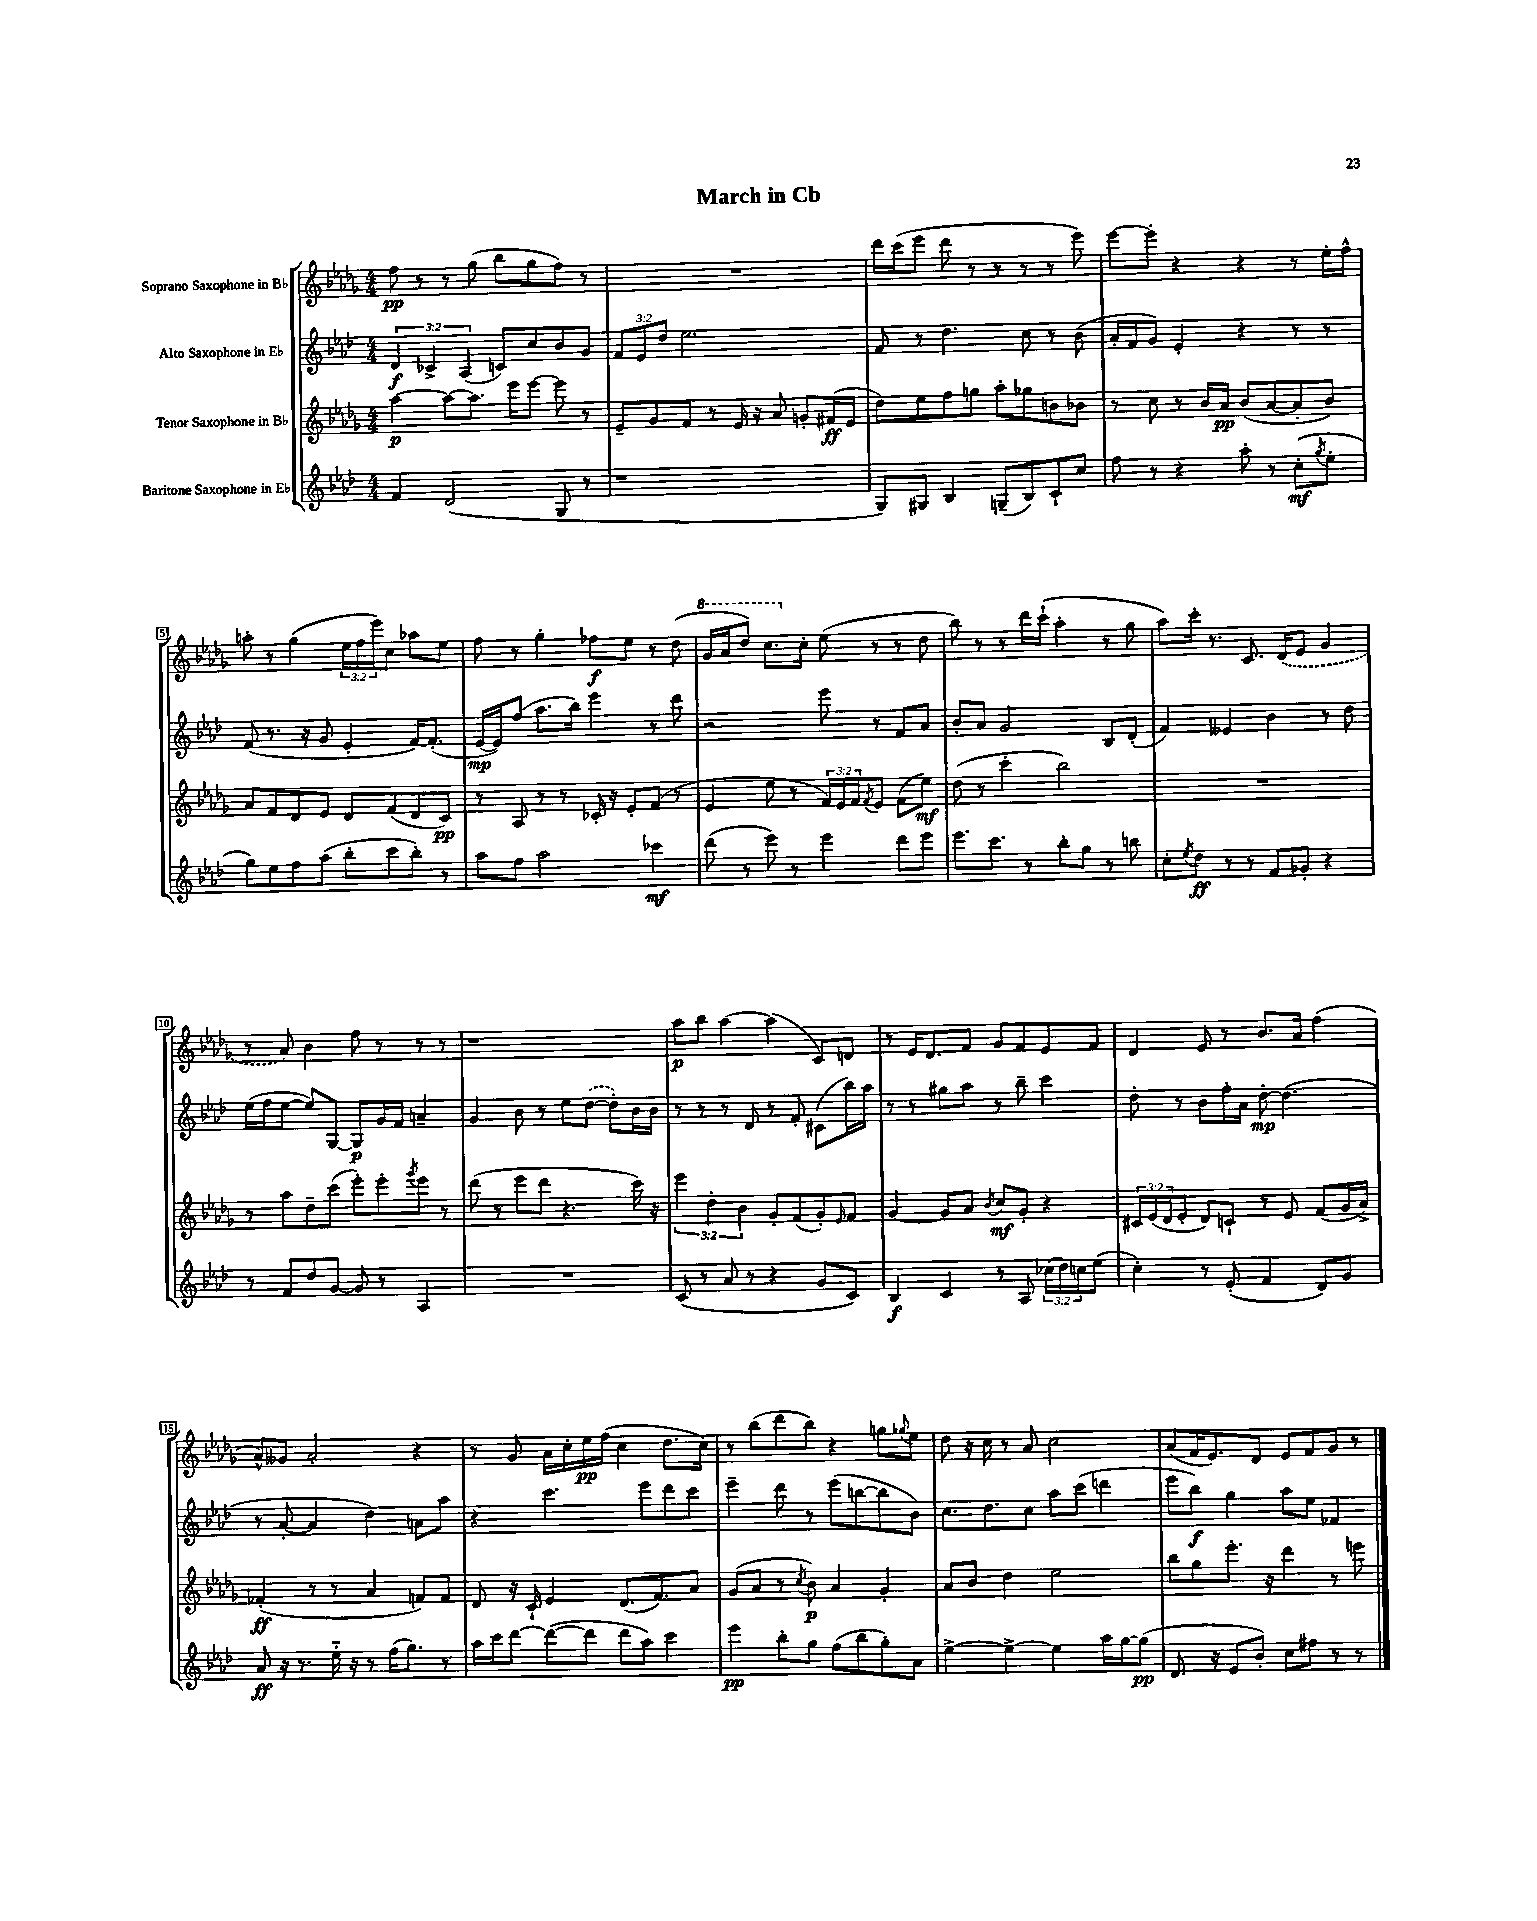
\header { title = "March in Cb" }
<<
\new StaffGroup <<
\new Staff = "s0" \with { instrumentName = "Soprano Saxophone in Bb" } {
    \clef treble \key des \major \numericTimeSignature \time 4/4 \override Staff.TupletNumber.text = #tuplet-number::calc-fraction-text
    f''8\pp r8 r8 ges''8( bes''8 ges''8 f''8) r8 |
    R1 |
    des'''16 c'''16( ees'''8 des'''8 r8 r8 r8 r8 ees'''8) |
    ees'''8~ ees'''8-. r4 r4 r8 ees''16-. f''16-^ |
    a''8-. r8 ges''4( \tuplet 3/2 { ees''16 f''16 ees'''16) } c''8 aes''8 ees''8 |
    f''8 r8 ges''4-. fes''8\f ees''8 r8 des''8( |
    \ottava #1 ges''16 aes''16 des'''8) c'''8. \ottava #0 c''16-. ees''8( r8 r8 des''8 |
    bes''8) r8 r8 des'''16 c'''16-!( aes''4-. r8 ges''8 |
    aes''8) c'''16-. r8. c'8. \once \slurDashed des'16( ees'8 ges'4 |
    r8 aes'8) bes'4 f''8 r8 r8 r8 |
    r1 |
    aes''8\p bes''8 aes''4~ aes''4( c'8) d'8 |
    r8 ees'16 des'8. f'8 ges'8 f'8 ees'8 f'8 |
    des'4 ees'8 r8 bes'8. aes'16 f''4( |
    aes'8-^) geses'8 aes'2-. r4 |
    r8 ges'8 aes'16 c''16-. ees''16\pp f''16( c''4 des''8. c''16) |
    r8 bes''8( des'''8 bes''8) r4 g''8 \appoggiatura { ges''8 } ees''8 |
    des''8 r16 c''16 r8 aes'8 c''2 |
    aes'8( f'16 ees'8.) des'8 ees'8 f'8 ges'8 r8 \bar "|." |
}
\new Staff = "s1" \with { instrumentName = "Alto Saxophone in Eb" } {
    \clef treble \key aes \major \numericTimeSignature \time 4/4 \override Staff.TupletNumber.text = #tuplet-number::calc-fraction-text
    \tuplet 3/2 { des'4\f ces'4-> aes4( } c'8) c''8 bes'8 g'8 |
    \tuplet 3/2 { f'8 ees'8 des''8 } ees''2. |
    f'8 r8 des''4. c''8 r8 bes'8( |
    aes'16-. f'16 g'8) ees'4-. r4 r8 r8 |
    f'8( r8. r16 g'8 ees'4-. f'16~) f'8.-.( |
    ees'16~\mp ees'16) f''8( aes''8. bes''16) ees'''4 r8 des'''8 |
    r2 ees'''8 r8 f'8 aes'8 |
    bes'8-. aes'8 g'2 bes8 des'8-.( |
    f'4) eeses'4 bes'4 r8 des''8 |
    ees''16( f''16 ees''8~ ees''8) g8~ g8\p g'16 f'16 a'4-- |
    g'4 bes'8 r8 ees''8 \once \slurDashed des''8~( des''8-.) bes'16 bes'16 |
    r8 r8 r8 des'8 r8 f'8-. cis'8( bes''16) aes''16 |
    r8 r8 gis''8 aes''8 r8 bes''8-- c'''4 |
    des''8-. r8 bes'8 f''16-. aes'16 des''8~-.\mp des''4.( |
    r8 aes'8~-. aes'4 des''4) a'8 aes''8 |
    r4 c'''4. ees'''8 des'''8 c'''8 |
    ees'''4-- des'''8 r8 ees'''8( b''8~ b''8 bes'8) |
    c''8. des''8. c''8 aes''8 c'''8( d'''4 |
    ees'''8 bes''8\f) g''4 aes''8 ees''8 fes'4 \bar "|." |
}
\new Staff = "s2" \with { instrumentName = "Tenor Saxophone in Bb" } {
    \clef treble \key des \major \numericTimeSignature \time 4/4 \override Staff.TupletNumber.text = #tuplet-number::calc-fraction-text
    aes''4~\p aes''8~ aes''8. ees'''16 ees'''8~ ees'''8 r8 |
    ees'8-- ges'8 f'8 r8 ees'16 r16 aes'8 g'8-. fis'16\ff( ees'16 |
    des''8) ees''8 f''8 g''8 aes''8-. ges''8 b'8 bes'8 |
    r8 c''8 r8 bes'16 aes'16\pp bes'8( aes'8~ aes'8-. bes'8) |
    aes'8 f'8 des'8 ees'8 des'8 f'8( des'8 c'8\pp) |
    r8 aes8 r8 r8 ces'16-. r16 ees'8-. f'8( r8 |
    ees'4 ees''8 r8 \tuplet 3/2 { f'16) ees'16 f'16 } \acciaccatura { f'8 } ees'8 f'8( ees''8\mf) |
    des''8( r8 c'''4-. bes''2) |
    R1 |
    r8 aes''8 des''8-- c'''8( ees'''8-.) ees'''8-. \acciaccatura { ges'''8 } ees'''8 r8 |
    des'''8( r8 ees'''8 des'''8 r4. c'''16) r16 |
    \tuplet 3/2 { ees'''4 des''4-. bes'4 } ges'8-. f'8( ges'8-.) \grace { ees'16 } f'8 |
    ges'4~ ges'8 aes'8 \acciaccatura { bes'8 } c''8\mf ges'8-. r4 |
    \tuplet 3/2 { cis'16 ees'16( des'16 } ees'8-. des'8) c'8-! r8 ees'8 f'8( ges'16 aes'16->) |
    fes'4-.\ff( r8 r8 aes'4 f'8) f'8 |
    des'8 r16 c'16-! ees'4 des'8.( f'8.) aes'8 |
    ges'8( aes'8 r8 \acciaccatura { c''8 } bes'8\p) aes'4 ges'4-. |
    aes'8 bes'8 des''4 ees''2 |
    bes''8 ges''8 ees'''8.-. r16 des'''4 r8 e'''8 \bar "|." |
}
\new Staff = "s3" \with { instrumentName = "Baritone Saxophone in Eb" } {
    \clef treble \key aes \major \numericTimeSignature \time 4/4 \override Staff.TupletNumber.text = #tuplet-number::calc-fraction-text
    f'4 des'2( g8 r8 |
    r1 |
    g8) gis8 bes4 g8--( bes8) c'8-! c''8 |
    f''8 r8 r4 aes''8-. r8 c''8-.\mf( \acciaccatura { g''8 } ees''8-. |
    g''8) ees''8 f''8 aes''8( bes''8-. c'''8 bes''8-.) r8 |
    aes''8 f''8 aes''2 ces'''4\mf |
    des'''8( r8 ees'''8) r8 ees'''4 des'''8 ees'''8 |
    ees'''8. c'''8. r8 bes''8-. g''8 r8 b''8 |
    c''8-. \acciaccatura { ees''8 } des''8\ff r8 r8 f'8 ges'8-. r4 |
    r8 f'8 des''8 g'8~ g'8 r8 aes4 |
    R1 |
    c'8( r8 aes'8 r8 r4 g'8 c'8) |
    bes4\f c'4 r8 aes8 \tuplet 3/2 { ces''16( des''16) c''16 } ees''8( |
    c''4-.) r8 ees'8-.( f'4 des'8) g'8 |
    aes'8\ff r16 r8. ees''16-_ r16 r8 f''16( g''8.) r8 |
    aes''16 c'''16 des'''8~ des'''8~( des'''8 des'''8 aes''8) c'''4 |
    ees'''4\pp bes''8-. g''8 f''8( bes''8 g''8-.) aes'8 |
    ees''4~-> ees''4~-> ees''4 aes''16 g''16~ g''8\pp( |
    des'8. r16 ees'8 bes'8-.) c''8 fis''8 r8 r8 \bar "|." |
}
>>
>>
\layout { \context { \Score \override BarNumber.stencil = #(make-stencil-boxer 0.1 0.3 ly:text-interface::print) } }
